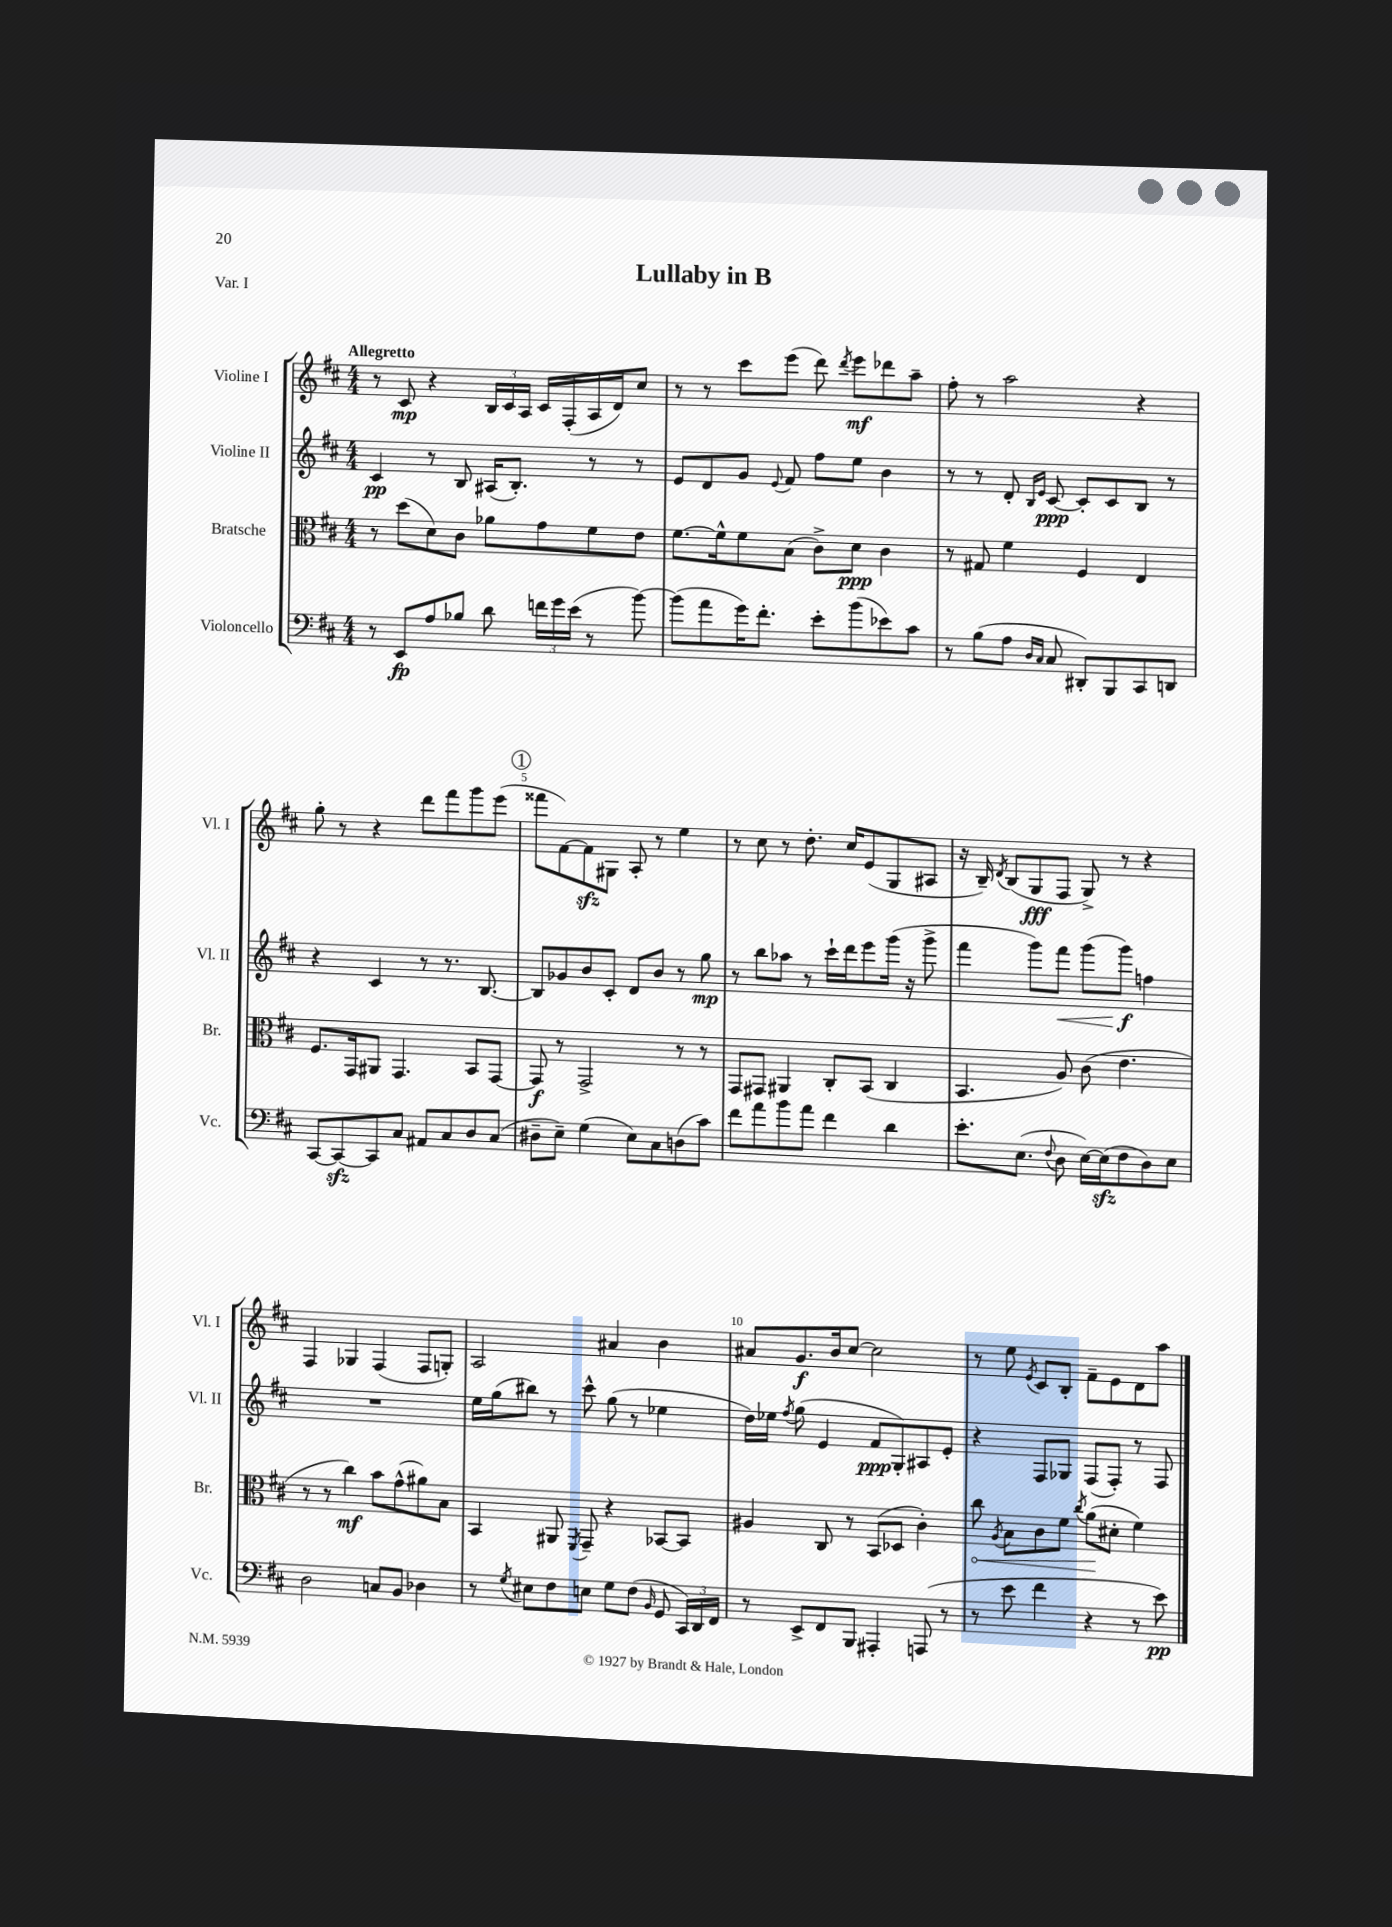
\header { title = "Lullaby in B" piece = "Var. I" }
<<
\new StaffGroup <<
\new Staff = "s0" \with { instrumentName = "Violine I" shortInstrumentName = "Vl. I" } {
    \clef treble \key d \major \numericTimeSignature \time 4/4 \tempo "Allegretto"
    \autoBeamOff r8 cis'8\mp r4 \tuplet 3/2 { b16[ cis'16 a16] } cis'16[ fis16-.( a16 d'16) cis''8] |
    r8 r8 cis'''8[ e'''8]( d'''8) \acciaccatura { d'''8 } e'''8[\mf des'''8 a''8]-- |
    fis''8-. r8 a''2 r4 |
    g''8-. r8 r4 d'''8[ fis'''8 g'''8 e'''8]( |
    \mark \markup { \circle "1" } fisis'''8[ fis'8~) fis'8\sfz gis8] a8-. r8 e''4 |
    r8 cis''8 r8 d''8.-. cis''16[ e'8( g8 ais8] |
    r16 b16--) \acciaccatura { d'8 } b8[( g8\fff fis8] g8->) r8 r4 |
    fis4 ges4 fis4( fis8[ g8]-.) |
    a2 ais'4 b'4 |
    ais'8[ g'8.\f b'16 cis''8]~ cis''2 |
    r8 e''8 \acciaccatura { e'8 } cis'8[ b8]-. fis'8[-- e'8 d'8 a''8] \bar "|." |
}
\new Staff = "s1" \with { instrumentName = "Violine II" shortInstrumentName = "Vl. II" } {
    \clef treble \key d \major \numericTimeSignature \time 4/4
    \autoBeamOff cis'4\pp r8 b8 ais16[( b8.]-.) r8 r8 |
    e'8[ d'8 g'8] \appoggiatura { e'8 } fis'8 fis''8[ e''8] b'4 |
    r8 r8 d'8-. \grace { b16[ e'16] } cis'8~\ppp cis'8[-. cis'8 b8] r8 |
    r4 cis'4 r8 r8. b8.~ |
    \mark \markup { \circle "1" } b8[ ges'8 b'8 cis'8]-. d'8[ b'8] r8 g''8\mp |
    r8 b''8[ aes''8] r8 cis'''16[-! d'''16 e'''8 g'''16]( r16 g'''8-> |
    fis'''4 g'''8[) fis'''8]\< g'''8[( g'''8]\f\!) f''4 |
    R1 |
    e''16[ g''16( bis''8]) r8 cis'''8-^ g''8( r8 ees''4 |
    d''16[) ees''16] \acciaccatura { fis''8 } g''8( e'4 fis'8[\ppp g8-.) ais8 e'8]-. |
    r4 fis8[ ges8] fis8[( fis8]-.) r8 fis8 \bar "|." |
}
\new Staff = "s2" \with { instrumentName = "Bratsche" shortInstrumentName = "Br." } {
    \clef alto \key d \major \numericTimeSignature \time 4/4
    \autoBeamOff r8 d''8[( d'8) cis'8] aes'8[ g'8 fis'8 e'8] |
    fis'8.[~ fis'16-^ fis'8 b8]( cis'8[->) d'8]\ppp cis'4 |
    r8 gis8 fis'4 fis4 e4 |
    fis8.[ g,16 ais,8] g,4. b,8[ g,8]~ |
    \mark \markup { \circle "1" } g,8\f r8 g,2-> r8 r8 |
    g,8[ gis,8] ais,4 cis8[-. b,8]( cis4 |
    b,4. a8) cis'8( e'4. |
    r8 r8 cis''4\mf) b'8[ g'8-^( ais'8) b8] |
    b,4 ais,8 \acciaccatura { fis,8 } g,8-- r4 bes,8[~ bes,8] |
    ais4 cis8 r8 b,8[( des8] cis'4-.) |
    \once \override Hairpin.circled-tip = ##t cis''8\< \acciaccatura { a8 } b8[ cis'8 fis'8] \acciaccatura { cis''8 } a'8[\!( dis'8]-. fis'4) \bar "|." |
}
\new Staff = "s3" \with { instrumentName = "Violoncello" shortInstrumentName = "Vc." } {
    \clef bass \key d \major \numericTimeSignature \time 4/4
    \autoBeamOff r8 e,8[\fp a8 bes8] d'8 \tuplet 3/2 { f'16[ g'16 e'16]( } r8 b'8~) |
    b'8[( a'8 g'16) fis'8.]-. e'8[-. b'8( ees'8) cis'8] |
    r8 b8[( a8] \grace { d16[ cis16] } cis8 dis,8[-.) b,,8 cis,8 d,8] |
    cis,8[~ cis,8~\sfz cis,8 cis8] ais,8[ cis8 d8 cis8]( |
    \mark \markup { \circle "1" } dis8[-- e8]--) g4( e8[) cis8 d8( cis'8]) |
    fis'8[ a'8 b'8 a'8] fis'4 d'4 |
    e'8.[-. e8.]( \appoggiatura { fis8 } d8 e16[~) e16\sfz( fis8 d8) e8] |
    d2 c8[ b,8] des4 |
    r8 \acciaccatura { g8 } eis8[ fis8 e8] g8[ fis8]( \grace { b,16 } g,8 \tuplet 3/2 { cis,16[) d,16 fis,16] } |
    r8 e,8[-> fis,8 b,,8] ais,,4-. a,,8( r8 |
    r8 e'8 fis'4 r4 r8 e'8\pp) \bar "|." |
}
>>
>>
\layout { \context { \Score \override BarNumber.break-visibility = ##(#f #t #t) barNumberVisibility = #(every-nth-bar-number-visible 5) } }
